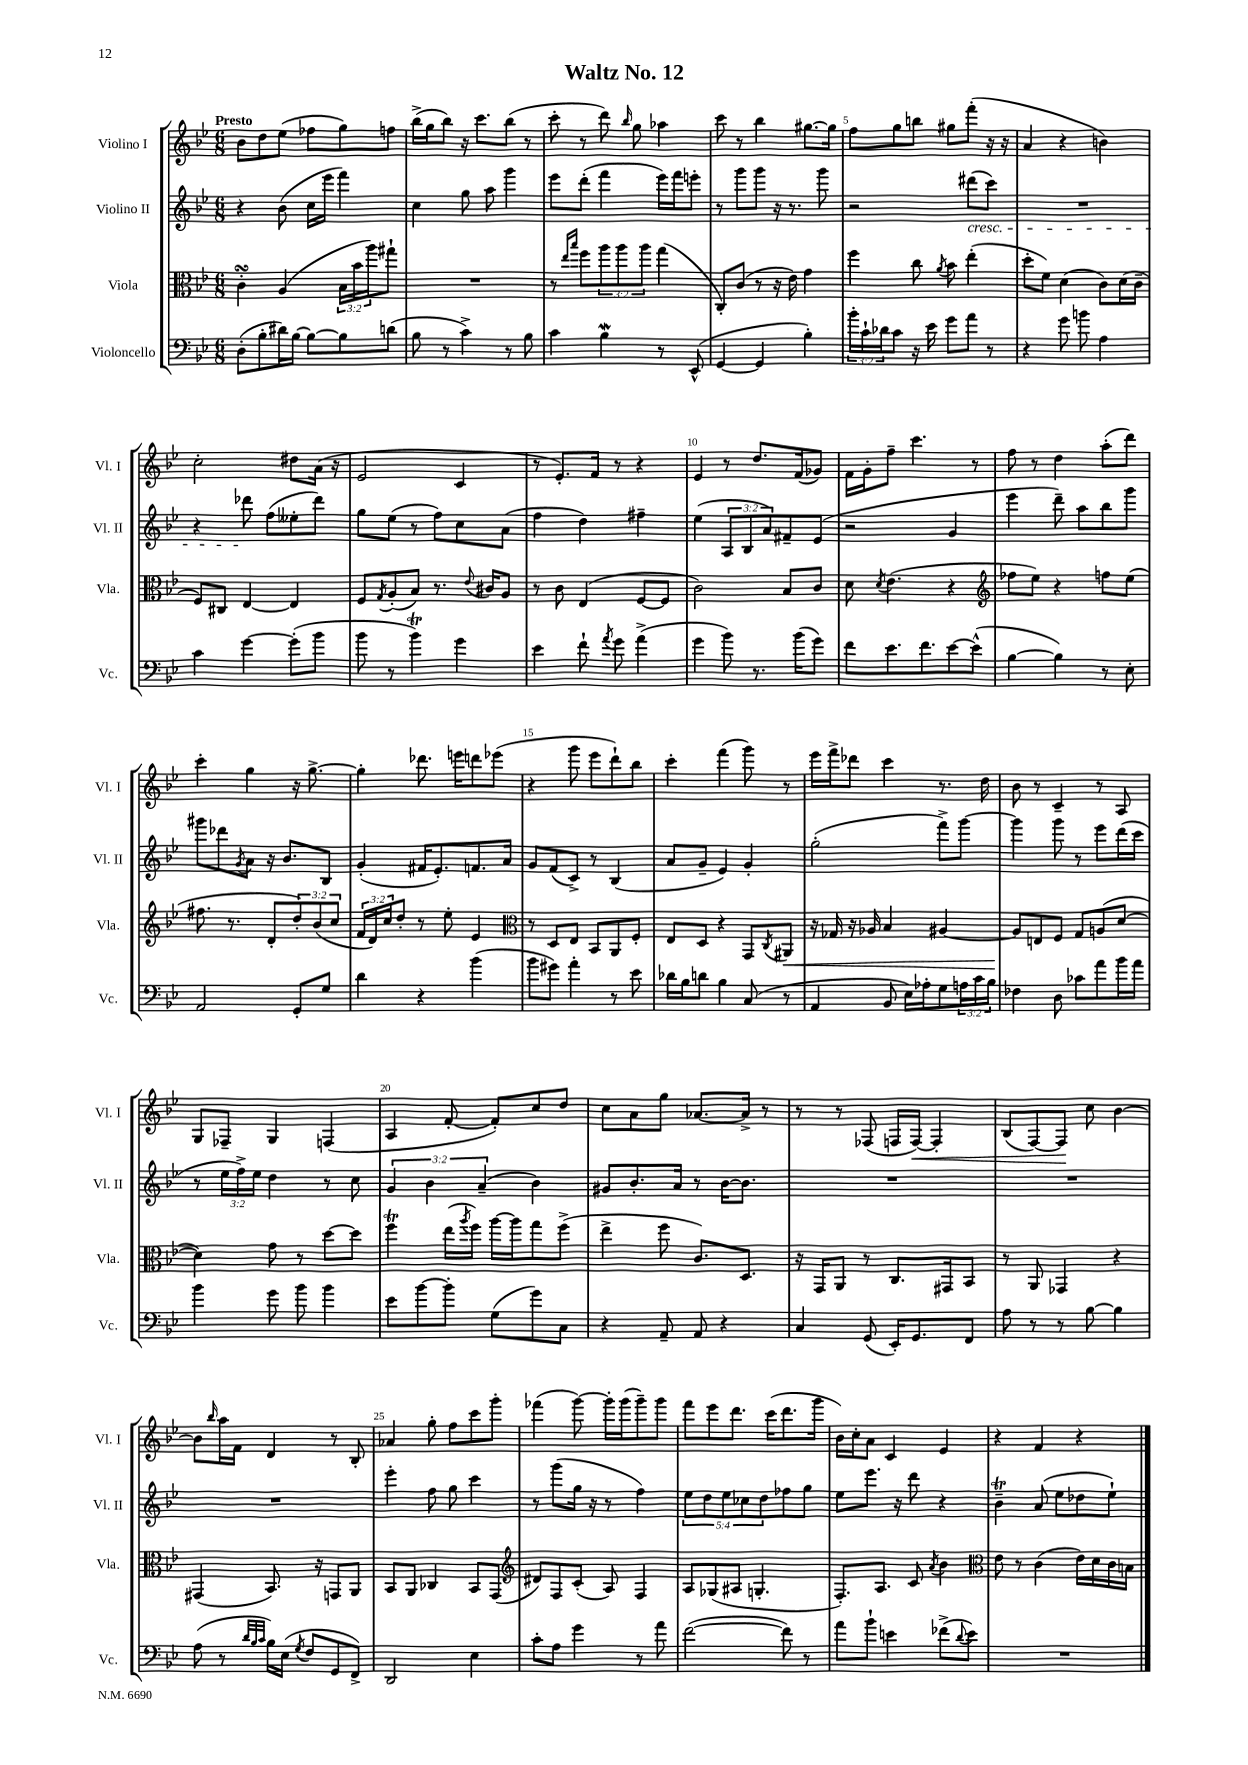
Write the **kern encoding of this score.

**kern	**kern	**kern	**kern
*staff4	*staff3	*staff2	*staff1
*clefF4	*clefC3	*clefG2	*clefG2
*k[b-e-]	*k[b-e-]	*k[b-e-]	*k[b-e-]
*M6/8	*M6/8	*M6/8	*M6/8
(8D'	4c'	4r	8b-
8B-'	.	.	8dd
16d#)	(4A	(8b-	(8ee-
[16B-	.	.	.
8B-_	.	16cc	8ff-
.	.	16eee-	.
8B-]	24B-	4fff)	8gg)
.	24b-	.	.
.	24aa)	.	.
(8d	8gg#`	.	8ff
=	=	=	=
8B-	2.r	4cc	(16bb-^
.	.	.	16gg
8r	.	.	8bb-)
4c^)	.	8gg	16r
.	.	.	8.ccc
.	.	8aa	.
8r	.	4ggg	(8bb-
8B-	.	.	8r
=	=	=	=
4c	8r	8eee-	8ccc'
.	16qqee-	.	.
.	16qqbb-	.	.
.	8ff	(8ddd'	8r
4B-	12aa	4fff	8ddd)
.	12aa	.	.
.	.	.	16qqbb-
.	.	.	8gg
.	12aa	.	.
8r	(4gg	16eee-)	4aa-
.	.	16fff	.
(8EE-^^	.	8eee'	.
=	=	=	=
[4GG	8C')	8r	8ccc
.	(8c	8ggg	8r
4GG]	8r	8ggg	4bb-
.	16r	16r	.
.	16e-)	8.r	.
4B-')	4g	.	[8.gg#
.	.	8ggg	.
.	.	.	16gg#]
=	=	=	=
24b-'	4ff	2r	8ff
24c`	.	.	.
24d-	.	.	.
8c	.	.	8gg
16r	8cc	.	8bb
16e-	.	.	.
.	8qa	.	.
8g	8b-	.	8gg#
8a	(4ee-'	(8ddd#	(8fff'
8r	.	8ccc)	16r
.	.	.	16r
=	=	=	=
4r	8dd'	2.r	4a
.	8f)	.	.
8g	(4d	.	4r
8b	.	.	.
4A	8c)	.	4b)
.	(16d	.	.
.	16c~	.	.
=	=	=	=
4c	8F)	4r	2cc'
.	8C#	.	.
[4g	[4E-	8ddd-	.
.	.	(8ff	.
(8g']	4E-]	8ee--'	8dd#
8b-	.	8ddd-)	(16a
.	.	.	16r
=	=	=	=
8b-	8F	8gg	2e-
.	8qG	.	.
8r	(8A'	(8ee-	.
4b-)	8B-)	8r	.
.	8.r	8ff)	.
4g	.	8cc	4c
.	8qqe-	.	.
.	16c#	.	.
.	8A	(8a	.
=	=	=	=
4e-	8r	4ff	8r
.	8c	.	8.e-')
8f`	(4E-	4dd)	.
.	.	.	16f
8qa	.	.	.
8g	.	.	8r
(4a^	[8F	4ff#~	4r
.	8F]	.	.
=	=	=	=
4g	2c)	(4ee-	4e-
8b-)	.	12A	8r
.	.	12B-	.
8.r	.	.	8.dd
.	.	12a)	.
.	8B-	8f#~	.
(16b-	.	.	(16f
8g)	8c	(8e-	8g-)
=	=	=	=
8f	8d	2r	16f
.	.	.	16g'
.	8qd	.	.
8.e-	(4.e-	.	8ff~
.	.	.	4.ccc
8.f	.	.	.
[8e-	4r	4g	.
(8e-^^]	.	.	8r
=	=	=	=
*	*clefG2	*	*
[4B-	8ff-	4eee-	8ff
.	8ee-)	.	8r
4B-])	4r	8ddd~)	4dd
.	.	8aa	.
8r	8ff	8bb-	(8aa'
8E-'	(8ee-	8ggg	8ddd)
=	=	=	=
2AA	8.ff#	8ggg#	4ccc'
.	.	8ddd-	.
.	8.r	.	.
.	.	8qg	.
.	.	8a	4gg
.	8d'	16r	.
.	.	8.b-	.
8GG'	12dd')	.	16r
.	.	.	[8.gg^
.	(12b-	.	.
8G	.	8B-	.
.	12cc	.	.
=	=	=	=
4d	24f	(4g'	4gg']
.	24d)	.	.
.	24cc	.	.
.	8dd'	.	.
4r	8r	16f#	8.ddd-
.	.	8.e-')	.
.	8ee-'	.	.
.	.	.	16eee
(4b-	4e-	8.f	8ddd
.	.	.	(8eee-
.	.	16a	.
=	=	=	=
*	*clefC3	*	*
8b-	8r	8g	4r
8g#)	8D	(8f	.
4a'	8E-	8c^)	8ggg
.	8BB-	8r	8eee-
8r	8AA	(4B-	8ddd`)
8e-	8F'	.	8bb-
=	=	=	=
16d-	8E-	8a	4ccc'
16B-	.	.	.
8d	8D	8g~	.
4B-	4r	4e-)	(4fff
(8C	8GG	4g'	8ggg)
.	8qC	.	.
8r	8AA#	.	8r
=	=	=	=
4AA	16r	(2gg'	16eee-
.	16G-	.	16fff^
.	16r	.	8ddd-
.	16A-	.	.
8BB-	4B-	.	4ccc
16E-)	.	.	.
16A-'	.	.	.
8G	[4A#	8fff^)	8.r
24A	.	[8ggg	.
24c	.	.	.
.	.	.	16dd
24B-	.	.	.
=	=	=	=
4F-	8A#]	4ggg]	8b-
.	8E	.	8r
8D	8F	8ggg	4c~
8c-	8G	8r	.
8a	(8A	8eee-	8r
16b-	[8d	(16ddd	8A
16a	.	16ccc	.
=	=	=	=
4b-	4d])	8r	8G
.	.	24ee-	8F-~
.	.	24ff^)	.
.	.	24ee-	.
8g	8g	4dd	4G
8b-	8r	.	.
4b-	[8dd	8r	(4F
.	8dd]	8cc	.
=	=	=	=
8e-	4ff	6g	4A
[8b-	.	.	.
.	.	6b-	.
8b-']	(16ee-	.	[8f'
.	8qaa	.	.
.	16ff)	.	.
.	.	(6a~	.
(8G	[16aa	.	8f'])
.	16aa]	.	.
8g)	8gg	4b-)	8cc
8C	(8ff^	.	8dd
=	=	=	=
4r	4ee-^	8g#	8cc
.	.	8.b-'	8a
8AA~	8ff	.	8gg
.	.	16a	.
8AA	8.c)	8r	[8.a-
4r	.	[16b-	.
.	8.D	8.b-]	16a-^]
.	.	.	8r
=	=	=	=
4C	16r	2.r	8r
.	16GG	.	.
.	8AA	.	8r
(8GG	8r	.	(8F-
16EE-')	8.C	.	16F
8.GG	.	.	[16F)
.	.	.	4F']
.	16GG#	.	.
8FF	8BB-	.	.
=	=	=	=
8A	8r	2.r	(8B-
8r	8AA	.	[8F)
8r	4GG-	.	8F]
[8B-	.	.	8cc
4B-]	4r	.	[4b-
=	=	=	=
(8A	(4GG#	2.r	8b-]
.	.	.	16qqbb-
8r	.	.	16aa
.	.	.	16f
32qqd	.	.	.
32qqB-	.	.	.
32qqc	.	.	.
16B-)	8.BB-)	.	4d
(16E-	.	.	.
8qG	.	.	.
8F	.	.	.
.	16r	.	.
8GG	8GG	.	8r
8FF^)	8AA	.	8B-'
=	=	=	=
2DD	8BB-	4eee-'	4a-
.	8AA	.	.
.	4C-	8ff	8gg'
.	.	8gg	8ff
4E-	8BB-	4ccc	8ccc
.	(8GG	.	8ggg'
=	=	=	=
*	*clefG2	*	*
8c'	8d#)	8r	(4fff-
8A	8F	(8ggg	.
4g	(8c'	16gg	[8ggg)
.	.	16r	.
.	8A)	8r	16ggg']
.	.	.	(16ggg
8r	4F	4ff)	8ggg~)
8a	.	.	8ggg
=	=	=	=
([2f	8A	10ee-	8fff
.	.	10dd	.
.	(8G-	.	8eee-
.	.	10ee-	.
.	8A#	.	8.ddd
.	.	10cc-	.
.	4.G'	.	.
.	.	10dd	.
.	.	.	(16ccc
8f])	.	8ff-	8.ddd
8r	.	8gg	.
.	.	.	16ggg
=	=	=	=
8a	8.F')	8ee-	16b-)
.	.	.	16cc'
8b-`	.	8.eee-	8a
.	8.A	.	.
4e	.	.	4c
.	.	16r	.
.	8c	8ddd	.
.	8qa	.	.
(8f-^	4b-	4r	4e-
8qqd	.	.	.
8e)	.	.	.
=	=	=	=
*	*clefC3	*	*
2.r	8e-	4b-~	4r
.	8r	.	.
.	(4c	(8a	4f
.	.	8ee-	.
.	16e-)	8dd-	4r
.	16d	.	.
.	16c	8ee-`)	.
.	16B	.	.
==	==	==	==
*-	*-	*-	*-
